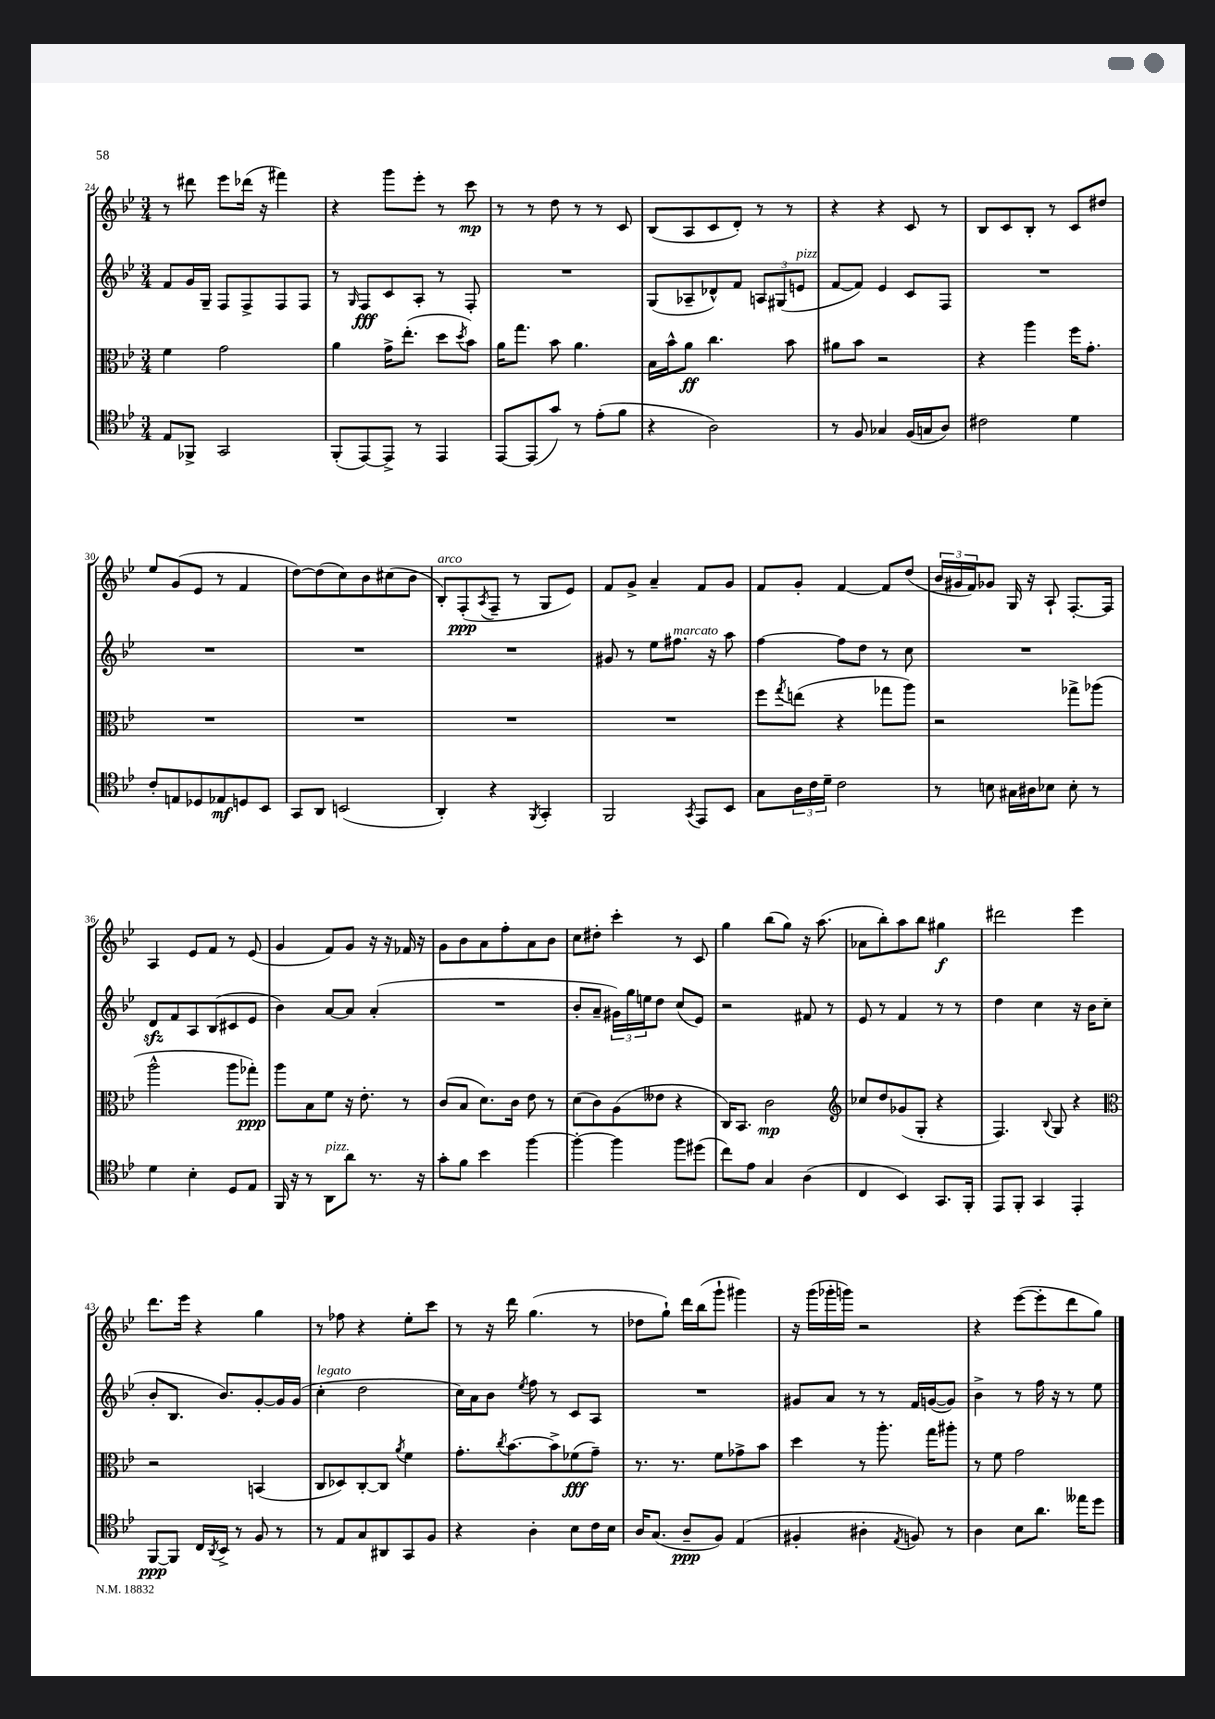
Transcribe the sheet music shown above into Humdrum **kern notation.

**kern	**kern	**kern	**kern
*staff4	*staff3	*staff2	*staff1
*clefC4	*clefC3	*clefG2	*clefG2
*k[b-e-]	*k[b-e-]	*k[b-e-]	*k[b-e-]
*M3/4	*M3/4	*M3/4	*M3/4
8E-/L	4f\	8f/L	8r
8FF-^/J	.	16g/L	8ddd#\
.	.	16G~/JJ	.
2GG/	2g\	8F/L	8eee-\L
.	.	8F^/	(16ddd-\Jk
.	.	.	16r
.	.	8F/	4fff#\)
.	.	8F/J	.
=	=	=	=
(8FF'/L	4a\	8r	4r
.	.	16qqG/	.
[8EE-/)	.	8F/L	.
8EE-^/]J	16g^\LK	8c/	8ggg\L
.	(8.ee-'\J	.	.
8r	.	8A'/J	8eee-'\J
4EE-/	8dd\L	8r	8r
.	8qdd/	.	.
.	8b-\J)	8F'/	8ccc\
=	=	=	=
[8EE-/L	16a\LK	2.r	8r
.	8.gg\J	.	.
(8EE-/]	.	.	8r
8g/J)	8b-\	.	8dd\
8r	4.a\	.	8r
(8e-'\L	.	.	8r
8f\J	.	.	8c/
=	=	=	=
4r	16B-\LL	(8G/L	(8B-/L
.	16b-^^\J	.	.
.	8a\J	8A-~/	8A/
2A\)	4.cc\	8d-^^/)	8c/
.	.	8f/J	8d'/J)
.	.	12A/L	8r
.	.	(12G#/	.
.	8b-\	.	8r
.	.	12e/J	.
=	=	=	=
8r	8a#\L	[8f/L	4r
8F/	8b-\J	8f/]J)	.
4G-/	2r	4e-/	4r
(16F/LL	.	8c/L	8c/
16G/J	.	.	.
8A/J)	.	8F/J	8r
=	=	=	=
2c#\	4r	2.r	8B-/L
.	.	.	8c/
.	4aa\	.	8B-'/J
.	.	.	8r
4d\	16ff\LK	.	8c/L
.	8.g'\J	.	.
.	.	.	8dd#/J
=	=	=	=
8c'/L	2.r	2.r	8ee-/L
8E/	.	.	(8g/
8D-/	.	.	8e-/J
8E-/	.	.	8r
8D/	.	.	4f/
8BB-/J	.	.	.
=	=	=	=
8GG/L	2.r	2.r	[8dd\L)
8AA/J	.	.	(8dd\]
(2BB/	.	.	8cc\)
.	.	.	8b-\
.	.	.	(8cc#\
.	.	.	8b-\J
=	=	=	=
4AA'/)	2.r	2.r	8B-'/L)
.	.	.	(8F'/
.	.	.	8qA/
4r	.	.	8F~/J
.	.	.	8r
8qFF/	.	.	.
4GG'/	.	.	8G/L
.	.	.	8e-/J)
=	=	=	=
2FF/	2.r	8g#/	8f/L
.	.	8r	8g^/J
.	.	8ee-\L	4a~/
.	.	8.ff#\J	.
8qGG/	.	.	.
8EE-/L	.	.	8f/L
.	.	16r	.
8BB-/J	.	8aa\	8g/J
=	=	=	=
8G\L	8ff\L	[4ff\	8f/L
.	8qgg/	.	.
24A\L	(8ee\J	.	8g'/J
24c\	.	.	.
24d~\JJ	.	.	.
2c\	4r	8ff\]L	[4f/
.	.	8dd\J	.
.	8gg-\L	8r	8f/]L
.	8aa\J)	8cc\	(8dd/J
=	=	=	=
8r	2r	2.r	24b-/LL
.	.	.	24g#/
.	.	.	24f/J)
8B\	.	.	8g-/J
16G#\LL	.	.	16G/
16A#\J	.	.	16r
8B-\J	.	.	8A`/
8B-'\	8gg-^\L	.	[8.F'/L
8r	(8aa-\J	.	.
.	.	.	16F/]Jk
=	=	=	=
4d\	2aa^^\	8d/L	4A/
.	.	8f/	.
4B-'\	.	8A/	8e-/L
.	.	(8B-/	8f/J
8D/L	8aa\L	8c#/	8r
8E-/J	8gg-'\J)	8e-/J	(8e-/
=	=	=	=
16FF/	8aa\L	4b-\)	4g/
16r	.	.	.
8r	8B-\	.	.
8AA\L	8f\J	[8a/L	8f/L)
8a\J	16r	8a/]J	8g/J
.	8.e-'\	.	.
8.r	.	(4a'/	16r
.	.	.	16r
.	8r	.	16f-/
16r	.	.	16r
=	=	=	=
8g'\L	(8c/L	2.r	8g\L
8f\J	8B-/J	.	8b-\
4b-\	8.d\L)	.	8a\
.	.	.	8ff'\
.	16c\Jk	.	.
[4ff\	8e-\	.	8a\
.	8r	.	8b-\J
=	=	=	=
4ff'\_	(8d\L	8b-'/L	8cc\L
.	8c\)	8a~/J	8dd#'\J
4ff\]	(8A\	24g#\LL)	4ccc'\
.	.	24gg\	.
.	.	24ee\J	.
.	8e--\J	8dd\J	.
8ff\L	4r	(8cc/L	8r
(8dd#\J	.	8e-/J)	8c/
=	=	=	=
8cc\L)	16C/LK)	2r	4gg\
.	8.BB-/J	.	.
8e-\J	.	.	.
4G/	2c\	.	(8bb-\L
.	.	.	8gg\J)
(4A\	.	8f#/	16r
.	.	.	(8.aa\
.	.	8r	.
=	=	=	=
*	*clefG2	*	*
4C/	8cc-/L	8e-/	8a-\L
.	8dd/	8r	8bb-'\)
4BB-/)	(8g-/	4f/	8aa\
.	8G'/J	.	8bb-\J
8.GG/L	4r	8r	4gg#\
.	.	8r	.
16FF'/Jk	.	.	.
=	=	=	=
8EE-/L	4.F/)	4dd\	2ddd#\
8FF'/J	.	.	.
4GG/	.	4cc\	.
.	8qqB-/	.	.
.	8G/	.	.
4EE-'/	4r	16r	4eee-\
.	.	16b-\LK	.
.	.	(8cc\J	.
=	=	=	=
*	*clefC3	*	*
[8FF/L	2r	8b-'/L	8.ddd\L
8FF/]J	.	8.B-/J	.
.	.	.	16eee-\Jk
16C/LL	.	.	4r
8qAA/	.	.	.
16BB-^/JJ	.	8.b-/L)	.
8r	.	.	.
8F/	(4BB/	[8g'/	4gg\
8r	.	16g/]L	.
.	.	(16g/JJ	.
=	=	=	=
8r	8C/L	4cc'\	8r
8E-/L	8D-/)	.	8ff-\
8G/	[8C'/	2dd\	4r
8AA#/	8C/]J	.	.
.	8qa/	.	.
8GG/	4f\	.	8ee-'\L
8F/J	.	.	8ccc\J
=	=	=	=
4r	8.g'\L	16cc\LL)	8r
.	.	16a\J	.
.	.	8b-\J	16r
.	8qcc/	.	.
.	[8.b-\	.	16ddd\
.	.	8qee-/	.
4A'\	.	8ff\	(4.gg\
.	8b-^\]	8r	.
8B-\L	(8f-\	8c/L	.
16c\L	8g~\J)	8A/J	8r
16B-\JJ	.	.	.
=	=	=	=
16A/LK	8.r	2.r	8dd-\L
(8.G/J	.	.	.
.	.	.	8gg`\J)
.	8.r	.	.
8A~/L	.	.	16ddd\LL
.	.	.	(16bb-\J
8F/J)	8f\L	.	8ggg`\J
(4E-/	8g-^\	.	4ggg#\)
.	8b-\J	.	.
=	=	=	=
4F#'/	4dd\	8g#/L	16r
.	.	.	(16ggg\LL
.	.	8a/J	16ggg-'\
.	.	.	16ggg\JJ)
4A#'\	8r	8r	2r
.	8.aa'\	8r	.
8qE-/	.	.	.
8F/)	.	16f/LL	.
.	16gg\LK	([16g/J	.
8r	8aa#'\J	8g/]J)	.
=	=	=	=
4A\	8r	4b-^\	4r
.	8f\	.	.
8B-\L	2g\	8r	([8eee-\L
8.a\J	.	16ff\	8eee-'\]
.	.	16r	.
.	.	8r	8ddd\
16ee--\LK	.	.	.
8dd\J	.	8ee-\	8gg\J)
==	==	==	==
*-	*-	*-	*-
